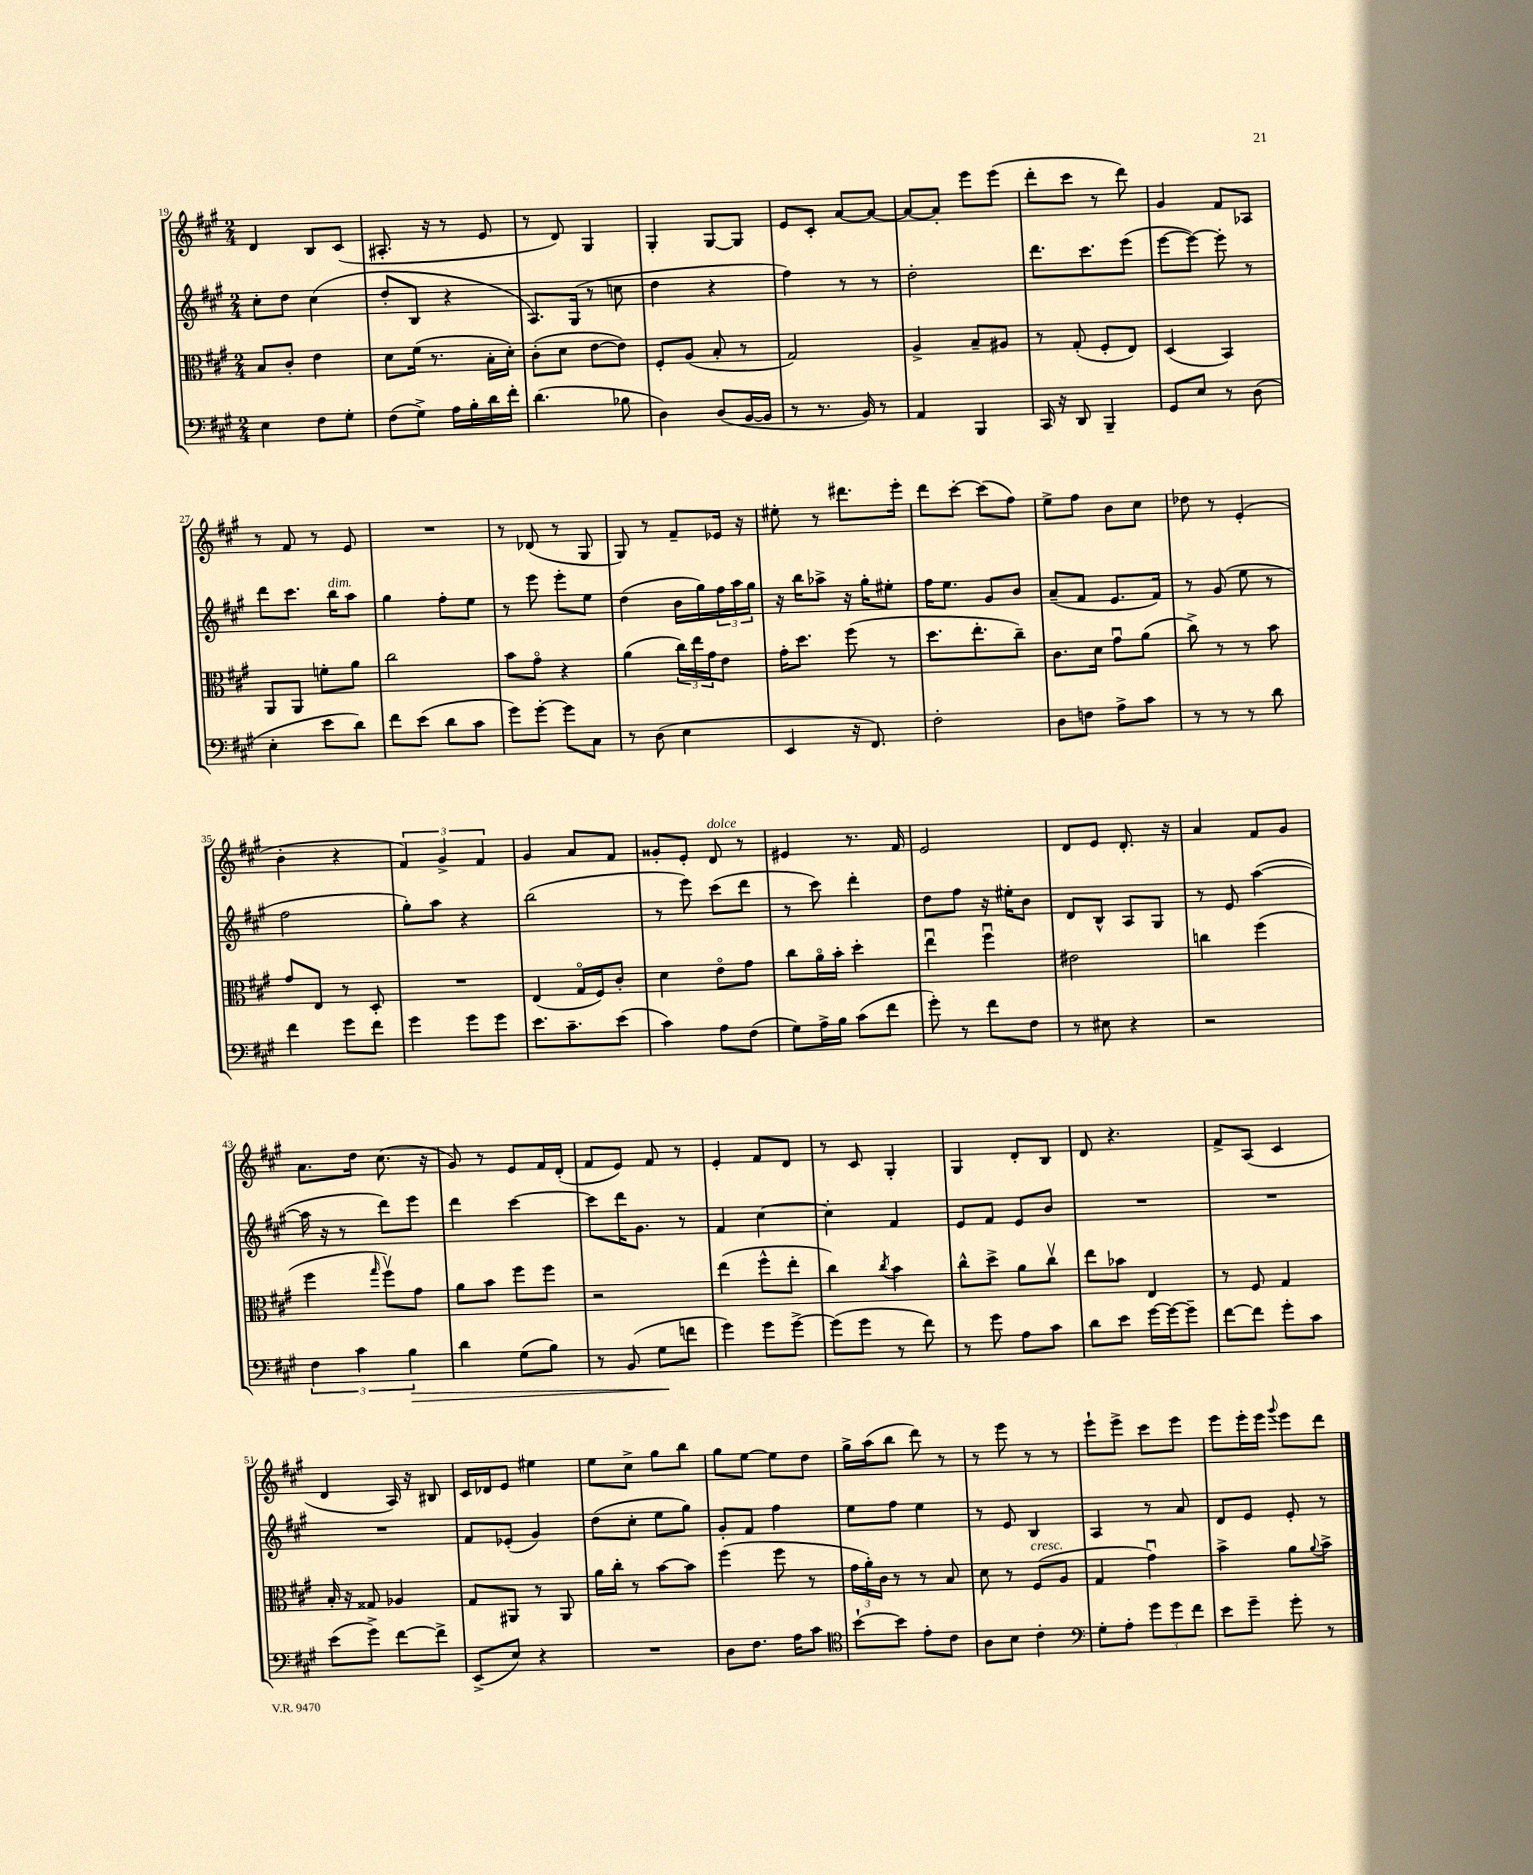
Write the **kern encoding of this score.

**kern	**dynam	**kern	**kern	**kern
*part4	*part4	*part3	*part2	*part1
*staff4	*staff4	*staff3	*staff2	*staff1
*clefF4	*	*clefC3	*clefG2	*clefG2
*k[f#c#g#]	*	*k[f#c#g#]	*k[f#c#g#]	*k[f#c#g#]
*M2/4	*	*M2/4	*M2/4	*M2/4
=19	=19	=19	=19	=19
4E\	.	8B/L	8cc#'\L	4d/
.	.	8c#'/J	8dd\J	.
8F#\L	.	4e\	(4cc#\	8B/L
8G#'\J	.	.	.	(8c#/J
=20	=20	=20	=20	=20
(8F#\L	.	8d\L	8dd'/L	8.A#X'/
8G#^\J)	.	(16f#\Jk	8B/J	.
.	.	8.r	.	16r
16A\LL	.	.	4r	8r
16B'\	.	.	.	.
16d\	.	16B'\LL	.	8e/
16f#'\JJ	.	16d'\JJ)	.	.
=21	=21	=21	=21	=21
(4.d\	.	(8c#'\L	8.A/L)	8r
.	.	8d\J	.	8d/)
.	.	.	(16G#/Jk	.
.	.	[8e\L	8r	4G#/
8B-X\	.	8e\J])	8ccn\	.
=22	=22	=22	=22	=22
4D\)	.	8F#'/L	4dd\	4G#'/
.	.	(8A/J	.	.
(8D/L	.	8B'/	4r	[8G#/L
[16BB/L	.	8r	.	8G#/J]
16BB/JJ]	.	.	.	.
=23	=23	=23	=23	=23
8r	.	2G#/)	4ff#\)	8e/L
8.r	.	.	.	8c#'/J
.	.	.	8r	[8a/L
16BB/)	.	.	.	.
8r	.	.	8r	8a/J_
=24	=24	=24	=24	=24
4AA/	.	4A^/	2dd'\	8a/L_
.	.	.	.	8a'/J]
4BBB/	.	8B~/L	.	8eee\L
.	.	8A#X/J	.	(8eee\J
=25	=25	=25	=25	=25
16CC#/	.	8r	8.ddd\L	8ddd'\L
16r	.	.	.	.
8DD/	.	(8G#'/	.	8ccc#\J
.	.	.	8.ccc#\	.
4BBB~/	.	8F#'/L	.	8r
.	.	8E/J)	(8eee\J	8ddd\)
=26	=26	=26	=26	=26
8GG#/L	.	(4D/	[8eee\L	4g#/
8E/J	.	.	8eee\J_)	.
8r	.	4BB/)	8eee'\]	8f#/L
(8D\	.	.	8r	8A-X/J
!!LO:LB:g=z
=27	=27	=27	=27	=27
4E'\	.	8AA/L	8ddd\L	8r
.	.	8AA/J	8.ccc#\J	8f#/
8e\L	.	8fn'\L	.	8r
!	!	!	!LO:TX:a:i:t=dim.	!
.	.	.	16bb\KL	.
8d\J)	.	8a\J	8aa\J	8e/
=28	=28	=28	=28	=28
8f#\L	.	2cc#\	4gg#\	2r
(8e\J	.	.	.	.
8d\L	.	.	8ff#'\L	.
8c#\J	.	.	8ee\J	.
=29	=29	=29	=29	=29
8g#\L)	.	8b\L	8r	8r
[8g#'\J	.	8g#\J	8eee\	(8d-X/
8g#\L]	.	4r	8eee'\L	8r
8C#\J	.	.	8ee\J	8G#/
=30	=30	=30	=30	=30
8r	.	(4a\	(4dd\	8G#/)
(8D\	.	.	.	8r
4E\	.	24cc#\LL)	16b\LL	8f#~/L
.	.	24ee\	.	.
.	.	.	16gg#\)	.
.	.	24g#\J	.	.
.	.	8e\J	24ff#\	16e-X/Jk
.	.	.	24aa\	.
.	.	.	.	16r
.	.	.	24gg#\JJ	.
=31	=31	=31	=31	=31
4EE/	.	16g#'\KL	16r	8ee#X'\
.	.	8.dd\J	16bb\KL	.
.	.	.	8aa-X^\J	8r
16r	.	(8ff#\	16r	8.ddd#X\L
8.FF#/)	.	.	16gg#'\KL	.
.	.	8r	8ee#X'\J	.
.	.	.	.	16eee'\Jk
=32	=32	=32	=32	=32
2F#'\	.	8.dd\L	16ff#\KL	8ddd\L
.	.	.	8.ee\J	.
.	.	.	.	[8ccc#'\J
.	.	8.ee'\	.	.
.	.	.	8g#/L	(8ccc#\L]
.	.	8cc#~\J)	8b/J	8ff#\J)
=33	=33	=33	=33	=33
8D\L	.	8.c#\L	(8a~/L	8ee^\L
8Fn\J	.	.	8f#/J	8ff#\J
.	.	16d\Jk	.	.
8A^\L	.	8g#u\L	8.e/L	8b\L
8c#\J	.	(8a\J	.	8cc#\J
.	.	.	16f#/Jk)	.
=34	=34	=34	=34	=34
8r	.	8cc#^\)	8r	8dd-X\
8r	.	8r	(8g#/	8r
8r	.	8r	8ee\	(4e'/
8d\	.	8b\	8r	.
!!LO:LB:g=z
=35	=35	=35	=35	=35
4f#\	.	8g#/L	2ff#\	4b'\
.	.	8E/J	.	.
8g#\L	.	8r	.	4r
8f#\J	.	8D'/	.	.
=36	=36	=36	=36	=36
4g#\	.	2r	8gg#'\L)	6f#/)
.	.	.	8aa\J	.
.	.	.	.	6g#^/
8g#\L	.	.	4r	.
.	.	.	.	6f#/
8g#\J	.	.	.	.
=37	=37	=37	=37	=37
8.e\L	.	(4E/	(2bb\	4g#/
8.c#~\	.	.	.	.
.	.	16G#/LL	.	8a/L
.	.	16F#/J)	.	.
(8e\J	.	8c#'/J	.	8f#/J
=38	=38	=38	=38	=38
4c#\)	.	4d\	8r	8g##X'/L
.	.	.	8eee\)	8e'/J
!	!	!	!	!LO:TX:a:i:t=dolce
8A\L	.	8e\L	(8ccc#\L	8d/
(8F#\J	.	8g#\J	8ddd\J	8r
=39	=39	=39	=39	=39
8G#\L)	.	8cc#\L	8r	4e#X/
16A^\L	.	16a\L	8ccc#\)	.
16B\JJ	.	16b'\JJ	.	.
(8c#\L	.	4dd'\	4ddd'\	8.r
8f#\J	.	.	.	.
.	.	.	.	16f#/
=40	=40	=40	=40	=40
8g#'\)	.	4eeu\	8dd\L	2e/
8r	.	.	8ff#\J	.
8f#\L	.	4ff#u\	16r	.
.	.	.	16ee#X'\KL	.
8F#\J	.	.	8b\J	.
=41	=41	=41	=41	=41
8r	.	2e#X\	8d/L	8d/L
8E#X\	.	.	8B^^/J	8e/J
4r	.	.	8A/L	8.d'/
.	.	.	8G#/J	.
.	.	.	.	16r
=42	=42	=42	=42	=42
2r	.	4ccn\	8r	4a/
.	.	.	8e/	.
.	.	(4ff#\	([4aa\	8f#/L
.	.	.	.	8g#/J
!!LO:LB:g=z
=43	=43	=43	=43	=43
6F#\	.	4ff#\	16aa\]	8.a\L
.	.	.	16r	.
.	.	.	8r	.
6c#\	.	.	.	.
.	.	.	.	16dd\Jk
.	.	16qqgg#/	.	.
.	.	8ff#v\L)	8ddd\L)	(8.cc#\
!	!LO:HP:b	!	!	!
6B\	>	.	.	.
.	.	8g#\J	8eee\J	.
.	.	.	.	16r
=44	=44	=44	=44	=44
4d\	.	8a\L	4ddd\	8g#/)
.	.	8b\J	.	8r
(8G#\L	.	8ff#\L	[4ccc#\	8e/L
8B\J)	.	8ff#\J	.	16f#/L
.	.	.	.	(16d'/JJ
=45	=45	=45	=45	=45
8r	.	2r	8ccc#\L]	8f#/L
(8BB/	.	.	16ddd\K	8e/J)
.	.	.	8.g#\J	.
8G#\L	.	.	.	8f#/
8fn\J	]	.	8r	8r
=46	=46	=46	=46	=46
4g#\)	.	(4ee\	4f#/	4e'/
8g#\L	.	8ff#^^\L	[4cc#\	8f#/L
[8g#^\J	.	8ee'\J	.	8d/J
=47	=47	=47	=47	=47
(8g#\L]	.	4cc#\)	4cc#'\]	8r
8g#\J	.	.	.	8c#/
.	.	8qcc#/	.	.
8r	.	4b\	4f#/	4G#'/
8f#\)	.	.	.	.
=48	=48	=48	=48	=48
8r	.	8cc#^^\L	8e/L	4G#/
8g#\	.	8dd^\J	8f#/J	.
8A\L	.	8a\L	8e/L	8d'/L
8c#\J	.	8cc#v\J	8b/J	8B/J
=49	=49	=49	=49	=49
8d\L	.	8ee\L	2r	8d/
8e\J	.	8b-X\J	.	4.r
[16g#\LL	.	4E/	.	.
16g#\J_	.	.	.	.
8g#~\J]	.	.	.	.
=50	=50	=50	=50	=50
[8f#\L	.	8r	2r	8f#^/L
8f#\J]	.	8F#/	.	(8A/J
8g#'\L	.	4G#/	.	4c#/
8c#\J	.	.	.	.
!!LO:LB:g=z
=51	=51	=51	=51	=51
(8e\L	.	16B'/	2r	4d/
.	.	16r	.	.
8g#^\J)	.	8G##X/	.	.
[8f#\L	.	4A-X/	.	16A/)
.	.	.	.	16r
8f#^\J]	.	.	.	8B#X/
=52	=52	=52	=52	=52
(8EE^/L	.	8G#/L	8f#/L	16c#/LL
.	.	.	.	16d-X/J
8E/J)	.	8AA#X/J	(8e-X'/J	8e/J
4r	.	8r	4g#/)	4ee#X\
.	.	8AA#/	.	.
=53	=53	=53	=53	=53
2r	.	16a\LL	(8dd\L	8ee\L
.	.	16cc#'\JJ	.	.
.	.	8r	8cc#'\J	8cc#^\J
.	.	[8b\L	8ee\L	8gg#\L
.	.	8b\J]	8gg#\J)	8bb\J
=54	=54	=54	=54	=54
8D\L	.	(4ff#\	8g#'/L	8gg#\L
8.F#\J	.	.	8f#/J	[8ee\J
.	.	8ff#\	4ff#\	8ee\L]
16A\KL	.	.	.	.
8c#\J	.	8r	.	8dd\J
=55	=55	=55	=55	=55
*clefC4	*	*	*	*
[8b`\L	.	24g#\LL	8ee\L	16gg#^\LL
.	.	24a'\)	.	.
.	.	.	.	(16aa\J
.	.	24c#\JJ	.	.
8b\J]	.	8r	8ff#\J	8bb\J
8e'\L	.	8r	4ee\	8ddd\)
8c#\J	.	8B/	.	8r
=56	=56	=56	=56	=56
8A\L	.	8d\	8r	8r
8B\J	.	8r	8e/	8eee\
!	!	!LO:TX:a:i:t=cresc.	!	!
4c#'\	.	(8F#/L	4B/	8r
.	.	8A/J	.	8r
=57	=57	=57	=57	=57
*clefF4	*	*	*	*
8G#'\L	.	4G#/	4A/	8eee`\L
8A'\J	.	.	.	8eee^\J
12g#\L	.	4g#u\)	8r	8ccc#\L
12g#\	.	.	.	.
.	.	.	8a/	8eee\J
12f#\J	.	.	.	.
=58	=58	=58	=58	=58
8e\L	.	4b^\	8d/L	8eee\L
8g#~\J	.	.	8e/J	16eee'\L
.	.	.	.	16eee\JJ
.	.	.	.	8qqggg#/
8g#'\	.	8a\L	8e'/	8eee\L
.	.	8qqa/	.	.
8r	.	8b^\J	8r	8ddd\J
==	==	==	==	==
*-	*-	*-	*-	*-
